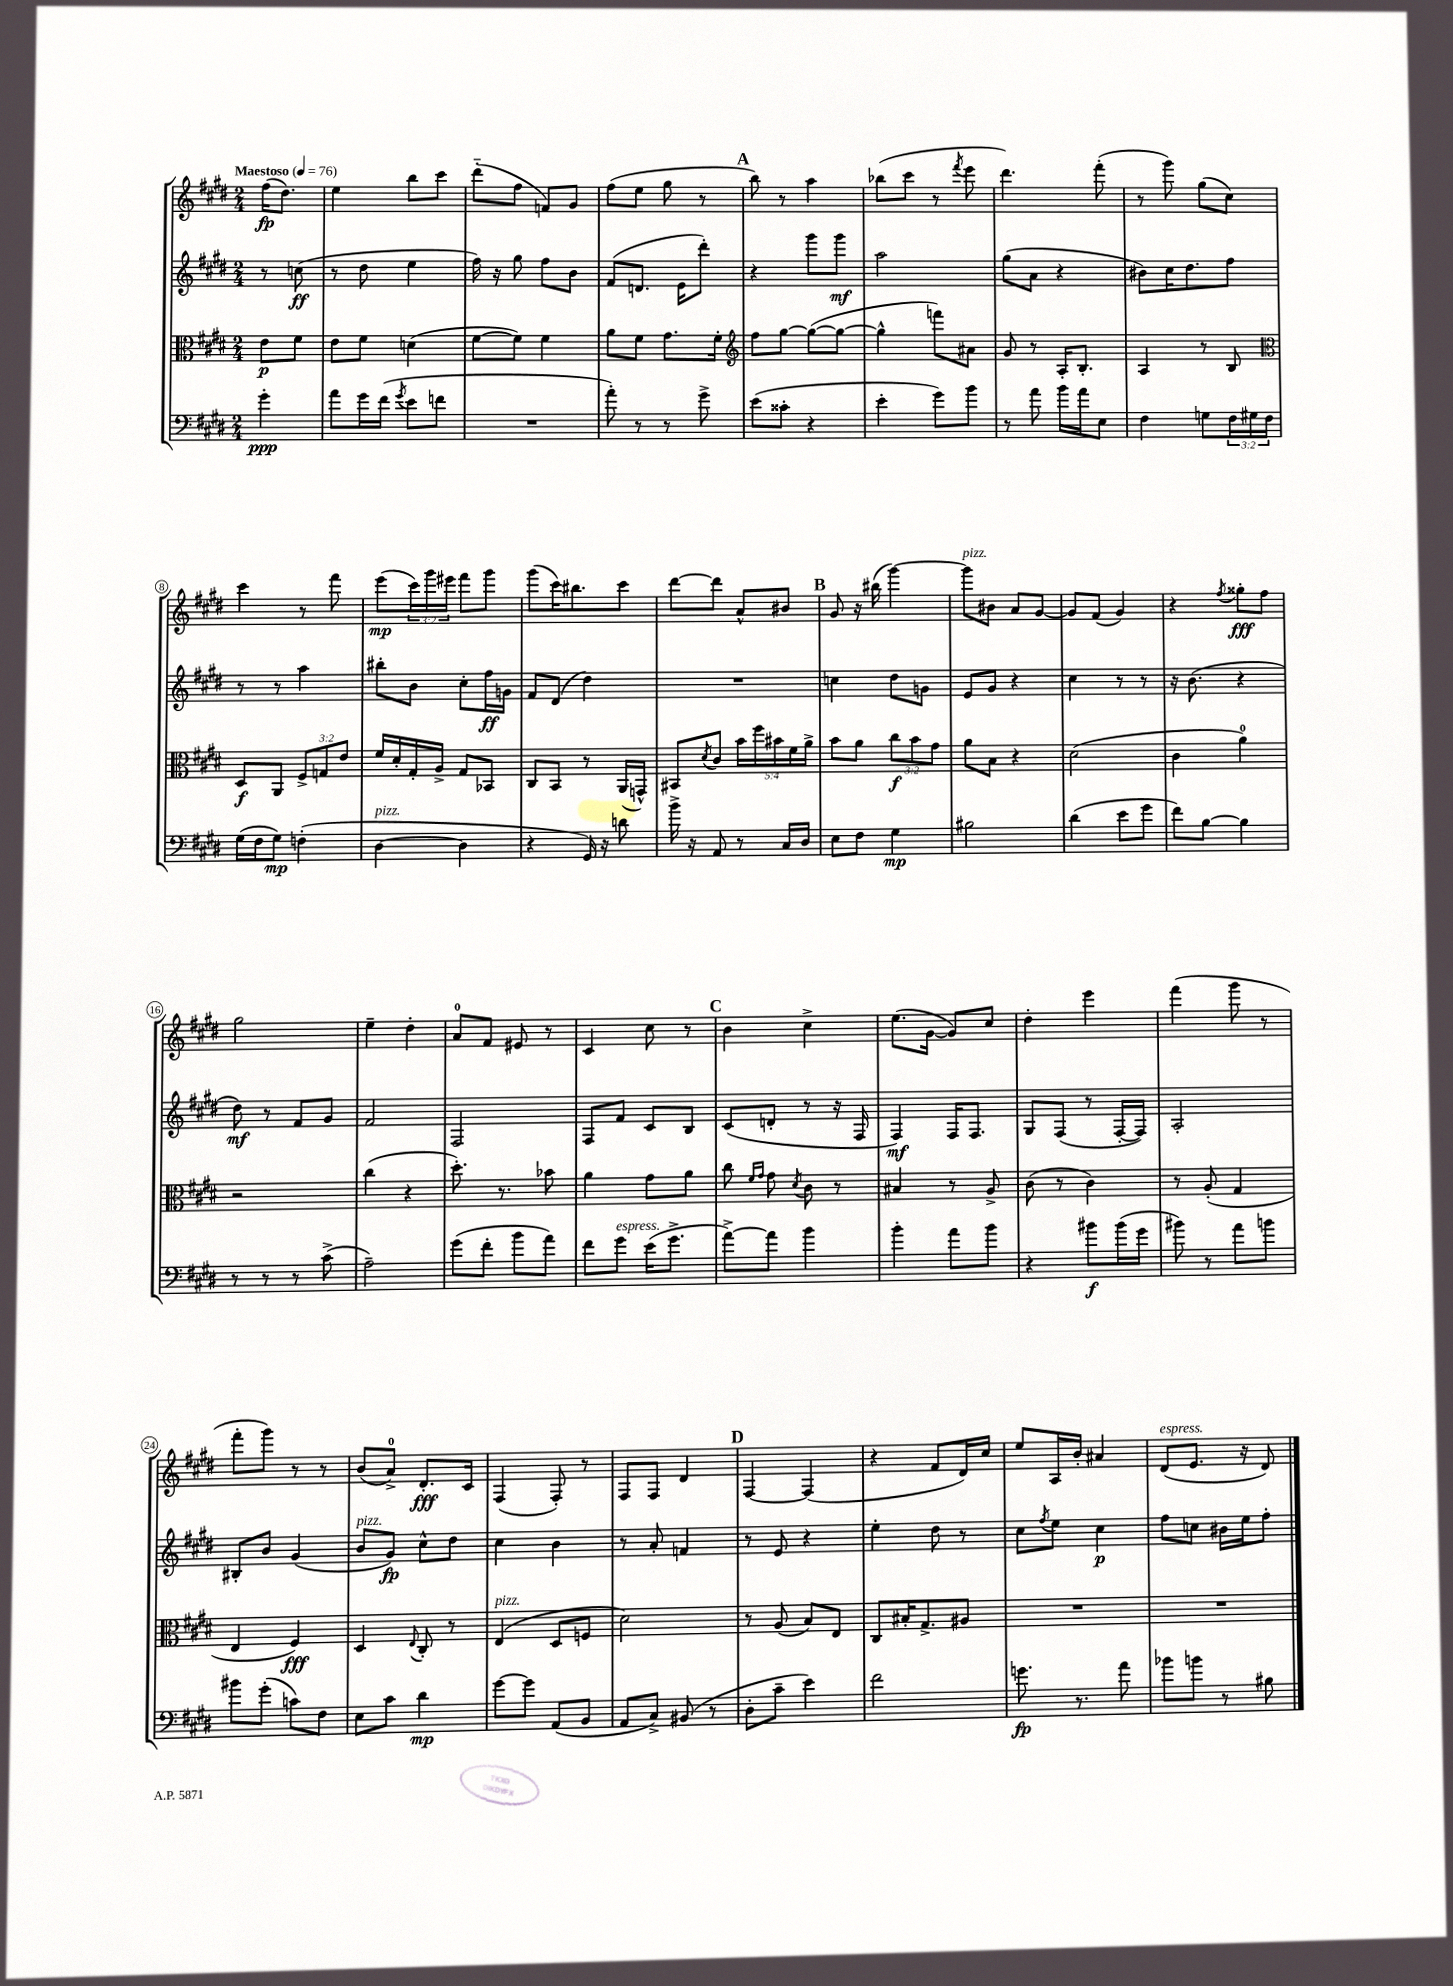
<<
\new StaffGroup <<
\new Staff = "s0" {
    \clef treble \key e \major \numericTimeSignature \time 2/4 \override Staff.TupletNumber.text = #tuplet-number::calc-fraction-text \partial 4 \tempo "Maestoso" 4 = 76
    fis''16\fp( dis''8.) |
    e''4 b''8 cis'''8 |
    dis'''8-_( fis''8 f'8) gis'8 |
    fis''8( e''8 gis''8 r8 |
    \mark \markup { \bold "A" } b''8) r8 a''4 |
    bes''8( cis'''8 r8 \acciaccatura { fis'''8 } e'''8 |
    dis'''4.) fis'''8-.( |
    r8 gis'''8) gis''8( cis''8) |
    cis'''4 r8 fis'''8 |
    e'''8\mp( \tuplet 3/2 { cis'''16) gis'''16 eis'''16 } fis'''8 gis'''8 |
    gis'''8( cis'''16) bis''8. cis'''8 |
    dis'''8~ dis'''8 a'8-^ bis'8 |
    \mark \markup { \bold "B" } gis'8 r16 bis''16( gis'''4~) |
    gis'''8^\markup { \italic "pizz." } bis'8 a'8 gis'8~ |
    gis'8 fis'8( gis'4) |
    r4 \acciaccatura { fis''8 } gisis''8-.\fff fis''8 |
    gis''2 |
    e''4-- dis''4-. |
    a'8-0 fis'8 eis'8 r8 |
    cis'4 cis''8 r8 |
    \mark \markup { \bold "C" } b'4 cis''4-> |
    e''8.( gis'16~ gis'8) cis''8 |
    dis''4-. e'''4 |
    fis'''4( gis'''8 r8 |
    fis'''8-. gis'''8) r8 r8 |
    b'8( a'8-0->) dis'8.-.\fff cis'16 |
    fis4( fis8-.) r8 |
    fis8 fis8 dis'4 |
    \mark \markup { \bold "D" } fis4~ fis4( |
    r4 fis'8 dis'16) cis''16 |
    e''8 a16 b'16-. ais'4 |
    dis'8^\markup { \italic "espress." }( e'8. r16 dis'8) \bar "|." |
}
\new Staff = "s1" {
    \clef treble \key e \major \numericTimeSignature \time 2/4 \partial 4
    r8 c''8\ff( |
    r8 dis''8 e''4 |
    fis''16) r16 gis''8 fis''8 b'8 |
    fis'8( d'8. e'16 dis'''8-.) |
    \mark \markup { \bold "A" } r4 gis'''8 gis'''8\mf |
    a''2 |
    gis''8( a'8 r4 |
    bis'8) cis''16 dis''8. fis''8 |
    r8 r8 a''4 |
    bis''8-. b'8 cis''8-. fis''16\ff g'16 |
    fis'8 dis'8( dis''4) |
    R2 |
    \mark \markup { \bold "B" } c''4 dis''8 g'8 |
    e'8 gis'8 r4 |
    cis''4 r8 r8 |
    r16 b'8.( r4 |
    dis''8\mf) r8 fis'8 gis'8 |
    fis'2 |
    fis2 |
    fis8 fis'8 cis'8 b8 |
    \mark \markup { \bold "C" } cis'8( d'8-. r8 r16 fis16 |
    fis4\mf) fis16 fis8. |
    gis8 fis8( r8 fis16~-. fis16) |
    a2-. |
    bis8-. b'8 gis'4( |
    b'8^\markup { \italic "pizz." } gis'8\fp) cis''8-^ dis''8 |
    cis''4 b'4 |
    r8 a'8-. f'4 |
    \mark \markup { \bold "D" } r8 e'8 r4 |
    e''4-. dis''8 r8 |
    cis''8 \acciaccatura { fis''8 } e''8 cis''4\p |
    fis''8 c''8 bis'16 e''16 fis''8-. \bar "|." |
}
\new Staff = "s2" {
    \clef alto \key e \major \numericTimeSignature \time 2/4 \override Staff.TupletNumber.text = #tuplet-number::calc-fraction-text \partial 4
    e'8\p fis'8 |
    e'8 fis'8 d'4( |
    fis'8~ fis'8) fis'4 |
    a'8 fis'8 gis'8. fis'16-. |
    \mark \markup { \bold "A" } \clef treble fis''8 gis''8~ gis''8~( gis''8~ |
    gis''4-^ f'''8) ais'8 |
    gis'8 r8 a16-. b8.-. |
    a4 r8 b8 |
    \clef alto dis8\f a,8 \tuplet 3/2 { fis8-> g8 e'8 } |
    fis'16 dis'16-. gis16-. a16-> gis8 bes,8 |
    cis8 b,8 r8 a,16( g,16-^) |
    bis,8 \acciaccatura { dis'8 } cis'8 \tuplet 5/4 { b'16 fis''16 bis'16 fis'16 a'16-> } |
    \mark \markup { \bold "B" } b'8 a'8 \tuplet 3/2 { cis''8\f b'8 gis'8 } |
    a'8 b8 r4 |
    dis'2( |
    cis'4 a'4-0) |
    r2 |
    cis''4( r4 |
    dis''8.-.) r8. bes'8 |
    a'4 gis'8 a'8 |
    \mark \markup { \bold "C" } cis''8 \grace { fis'16 gis'16 } gis'8 \acciaccatura { dis'8 } cis'8 r8 |
    bis4 r8 a8-> |
    cis'8( r8 cis'4) |
    r8 a8-.( gis4 |
    e4 fis4\fff) |
    dis4 \appoggiatura { e8 } cis8-. r8 |
    e4^\markup { \italic "pizz." }( dis8 f8 |
    dis'2) |
    \mark \markup { \bold "D" } r8 a8( b8) e8 |
    cis8 bis16-. gis8.-> ais8 |
    R2 |
    R2 \bar "|." |
}
\new Staff = "s3" {
    \clef bass \key e \major \numericTimeSignature \time 2/4 \override Staff.TupletNumber.text = #tuplet-number::calc-fraction-text \partial 4
    gis'4-.\ppp |
    a'8 gis'16 fis'16( \acciaccatura { gis'8 } e'8 f'8 |
    R2 |
    a'8-.) r8 r8 gis'8-> |
    \mark \markup { \bold "A" } e'8( cisis'8-. r4 |
    e'4-. gis'8) b'8 |
    r8 a'8 b'16 a'16 e8 |
    fis4 g8 \tuplet 3/2 { fis16 gis16 fis16 } |
    gis16( fis16 gis8\mp) f4-.( |
    dis4~^\markup { \italic "pizz." } dis4 |
    r4 gis,16) r16 d'8 |
    b'16-> r16 a,8 r8 cis16 dis16 |
    \mark \markup { \bold "B" } e8 fis8 gis4\mp |
    bis2 |
    dis'4( e'8 gis'8 |
    fis'8) b8~ b4 |
    r8 r8 r8 cis'8->( |
    a2--) |
    gis'8( fis'8-. b'8 a'8) |
    fis'8 gis'8^\markup { \italic "espress." } e'16( gis'8.-> |
    \mark \markup { \bold "C" } a'8~->) a'8 b'4 |
    b'4-. a'8 b'8 |
    r4 bis'8\f bis'16( gis'16 |
    bis'8) r8 a'8 b'8 |
    bis'8 gis'8-.( c'8) fis8 |
    e8 cis'8 dis'4\mp |
    gis'8~ gis'8 a,8( b,8 |
    a,8 cis8->) bis,8( r8 |
    \mark \markup { \bold "D" } dis8-. cis'8-- e'4) |
    fis'2 |
    g'8.\fp r8. a'8 |
    bes'8 b'8 r8 bis8 \bar "|." |
}
>>
>>
\layout { \context { \Score \override BarNumber.stencil = #(make-stencil-circler 0.1 0.3 ly:text-interface::print) } }
